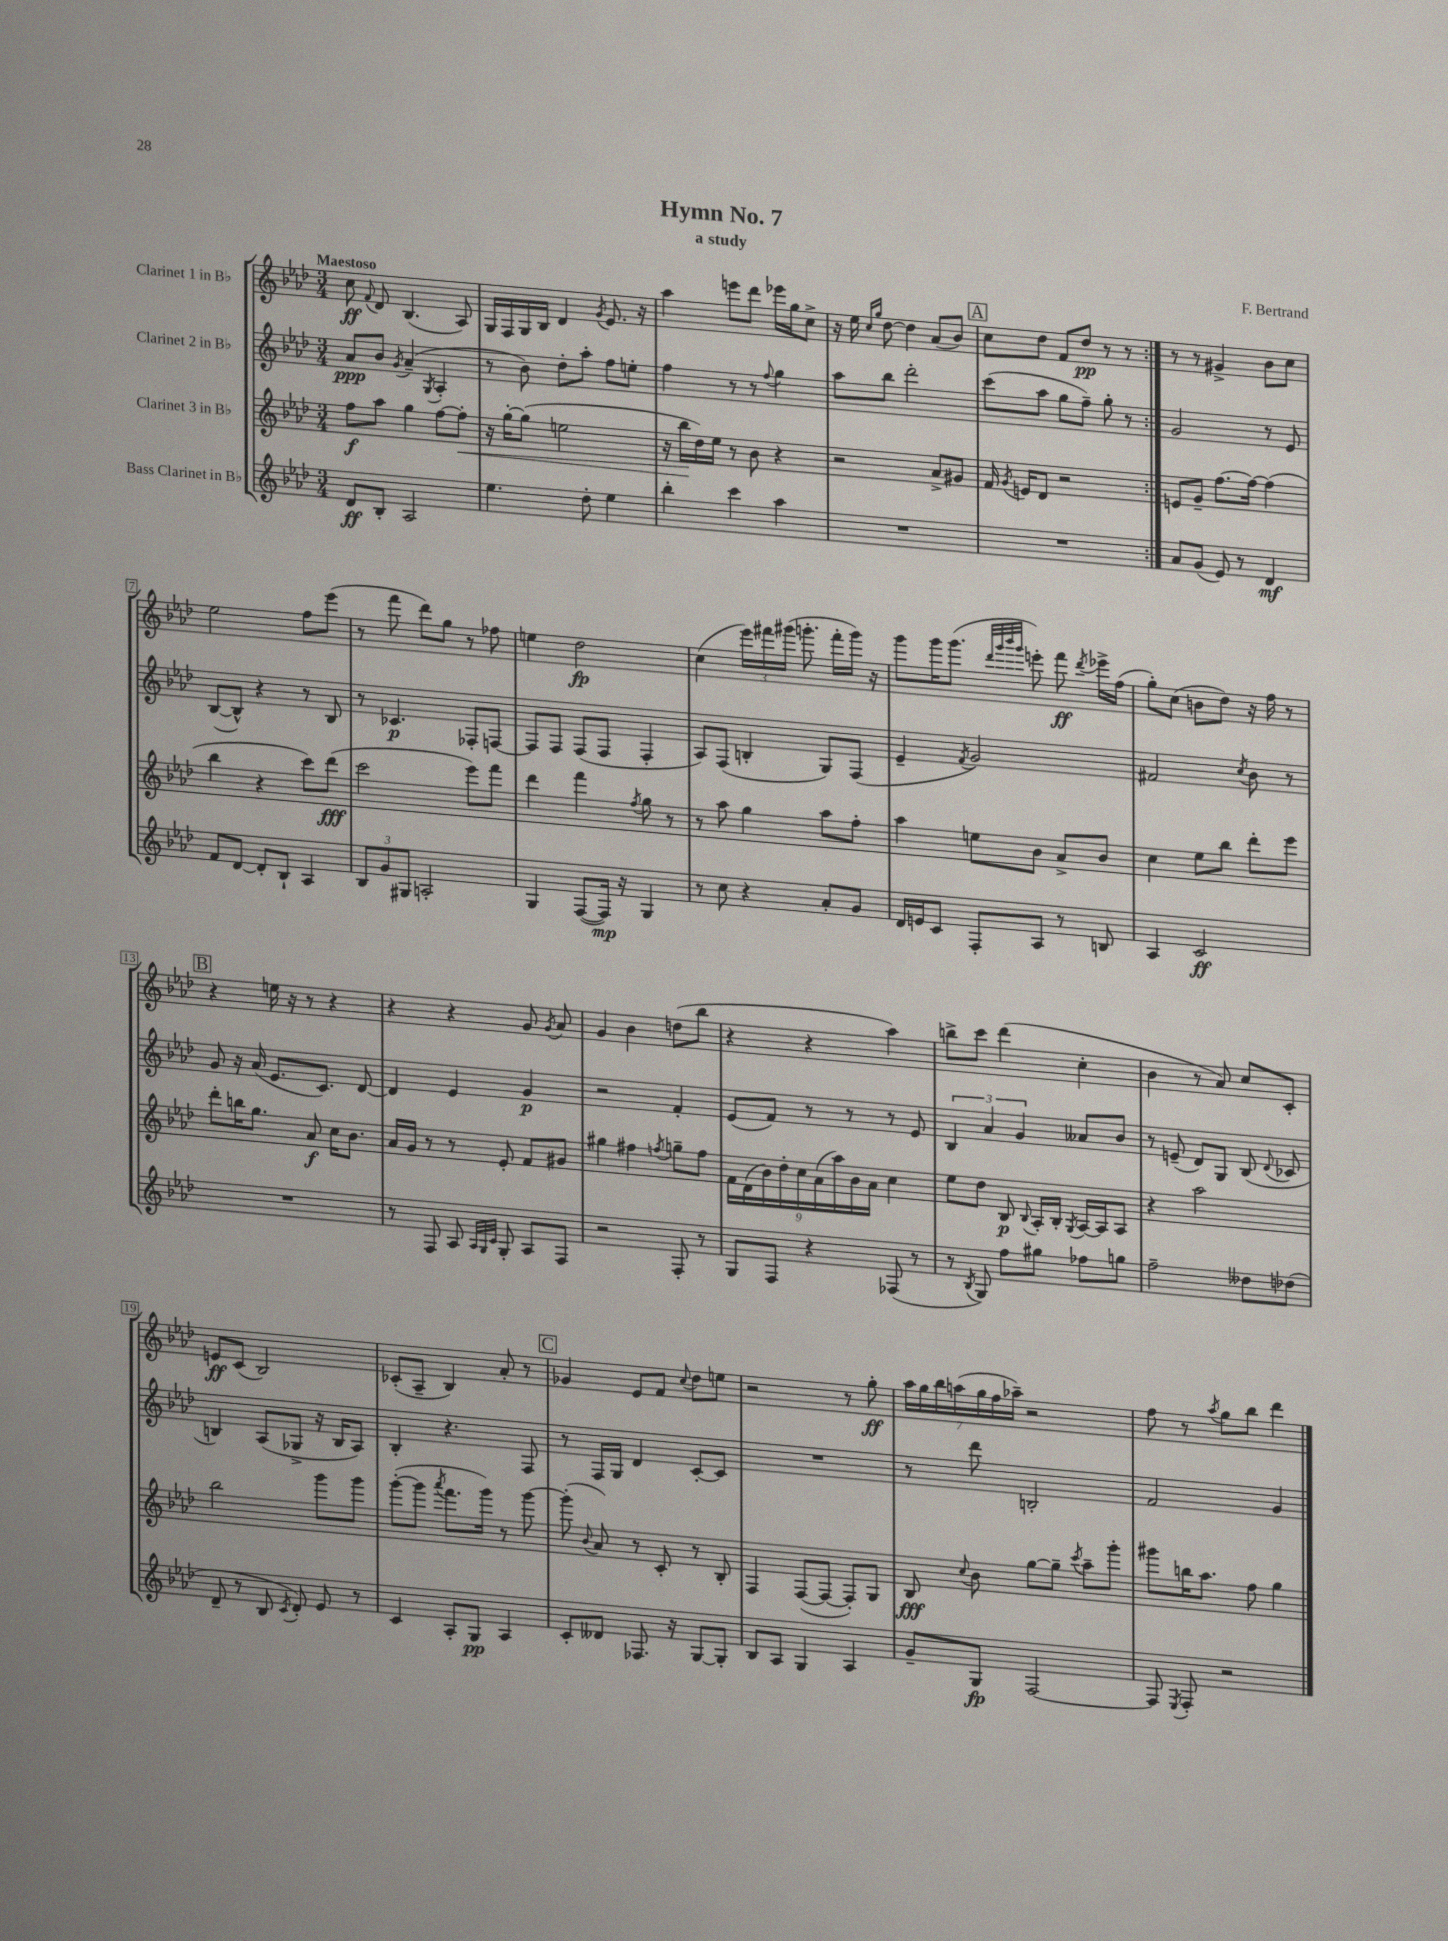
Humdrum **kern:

**kern	**dynam	**kern	**dynam	**kern	**dynam	**kern	**dynam
*part4	*part4	*part3	*part3	*part2	*part2	*part1	*part1
*staff4	*staff4	*staff3	*staff3	*staff2	*staff2	*staff1	*staff1
*I"Bass Clarinet in B♭	*	*I"Clarinet 3 in B♭	*	*I"Clarinet 2 in B♭	*	*I"Clarinet 1 in B♭	*
*clefG2	*	*clefG2	*	*clefG2	*	*clefG2	*
*k[b-e-a-d-]	*	*k[b-e-a-d-]	*	*k[b-e-a-d-]	*	*k[b-e-a-d-]	*
*M3/4	*	*M3/4	*	*M3/4	*	*M3/4	*
=1	=1	=1	=1	=1	=1	=1	=1
!	!	!	!	!	!	!LO:TX:a:B:t=Maestoso	!
8d-/L	ff	8ff\L	f	8a-/L	ppp	8cc\	ff
.	.	.	.	.	.	8qqf/	.
8B-'/J	.	8aa-\J	.	8b-/J	.	8d-/	.
.	.	.	.	8qg/	.	.	.
2A-/	.	4gg\	.	(4a-~/	.	(4.B-/	.
.	.	.	.	8qG/	.	.	.
.	.	[8ff\L	.	4A-'/	.	.	.
!	!	!	!LO:HP:b	!	!	!	!
.	.	8ff'\J]	<	.	.	8A-/)	.
=2	=2	=2	=2	=2	=2	=2	=2
4.ee-\	.	16r	.	8r	.	16G/LL	.
.	.	[16gg'\KL	.	.	.	16F/	.
.	.	(8gg\J]	.	8b-\)	.	16G/	.
.	.	.	.	.	.	16B-/JJ	.
.	.	2een\	.	8dd-'\L	.	4d-/	.
8dd-'\	.	.	.	8aa-'\J	.	.	.
.	.	.	.	.	.	8qg/	.
4ee-\	.	.	.	8ff\L	.	8.e-/	.
.	.	.	.	8een'\J	.	.	.
.	.	.	.	.	.	16r	.
=3	=3	=3	=3	=3	=3	=3	=3
4bb-'\	.	16r	.	4ff\	.	4aa-\	.
.	.	16bb-\LL	.	.	.	.	.
.	.	16dd-\)	[	.	.	.	.
.	.	16ee-\JJ	.	.	.	.	.
4ccc\	.	8r	.	8r	.	8eeen\L	.
.	.	8b-\	.	8r	.	8ddd-\J	.
.	.	.	.	8qqff/	.	.	.
4aa-\	.	4r	.	4gg\	.	16eee-X\LL	.
.	.	.	.	.	.	16gg\J	.
.	.	.	.	.	.	8cc^\J	.
=4	=4	=4	=4	=4	=4	=4	=4
2.r	.	2r	.	8aa-\L	.	16r	.
.	.	.	.	.	.	16ee-\	.
.	.	.	.	.	.	16qqcc/LL	.
.	.	.	.	.	.	16qqgg/JJ	.
.	.	.	.	8bb-\J	.	[8dd-\	.
.	.	.	.	2ddd-'\	.	4dd-\]	.
.	.	8a-^/L	.	.	.	(8a-/L	.
.	.	8g#X/J	.	.	.	8b-/J)	.
!!LO:REH:place=s1:t=A
=5	=5	=5	=5	=5	=5	=5	=5
2.r	.	16f/	.	(8ccc\L	.	8cc\L	.
.	.	8qg/	.	.	.	.	.
.	.	16en/KL	.	.	.	.	.
.	.	8d-/J	.	8aa-\J	.	8dd-\J	.
.	.	2r	.	8gg\L	.	8f/L	.
.	.	.	.	8ff~\J)	.	8dd-/J	pp
.	.	.	.	8gg'\	.	8r	.
.	.	.	.	8r	.	8r	.
=6:|!	=6:|!	=6:|!	=6:|!	=6:|!	=6:|!	=6:|!	=6:|!
8a-/L	.	8en/L	.	2g/	.	8r	.
(8g/J	.	8g~/J	.	.	.	8r	.
8e-/)	.	[8.ff\L	.	.	.	4g#X^/	.
8r	.	.	.	.	.	.	.
.	.	16ff\Jk_	.	.	.	.	.
4d-/	mf	(4ff\]	.	8r	.	8b-\L	.
.	.	.	.	8e-/	.	8cc\J	.
!!LO:LB:g=z
=7	=7	=7	=7	=7	=7	=7	=7
8f/L	.	4bb-\	.	([8B-/L	.	2ee-\	.
[8d-/J	.	.	.	8B-^^/J])	.	.	.
8d-'/L]	.	4r	.	4r	.	.	.
8B-`/J	.	.	.	.	.	.	.
4A-/	.	8ccc\L)	.	8r	.	8ff\L	.
.	.	(8ddd-\J	fff	8B-/	.	(8eee-\J	.
=8	=8	=8	=8	=8	=8	=8	=8
12B-/L	.	2ccc\	.	8r	.	8r	.
12g/	.	.	.	.	.	.	.
.	.	.	.	4.c-X/	p	8fff\	.
12G#X/J	.	.	.	.	.	.	.
2An'/	.	.	.	.	.	8ddd-\L)	.
.	.	.	.	.	.	8gg\J	.
.	.	8eee-\L)	.	8F-X'/L	.	8r	.
.	.	8fff\J	.	[8Fn/J	.	8ff-X\	.
=9	=9	=9	=9	=9	=9	=9	=9
4G/	.	4ddd-\	.	8F/L]	.	4een\	.
.	.	.	.	8F/J	.	.	.
([8F/L	.	4fff\	.	(8F/L	.	2dd-\	fp
16F/Jk])	mp	.	.	8F/J	.	.	.
16r	.	.	.	.	.	.	.
.	.	8qff/	.	.	.	.	.
4G/	.	8gg\	.	4F'/	.	.	.
.	.	8r	.	.	.	.	.
=10	=10	=10	=10	=10	=10	=10	=10
8r	.	8r	.	8A-/L)	.	(4cc\	.
8cc\	.	8aa-\	.	(8F/J	.	.	.
4r	.	4gg\	.	4Bn'/	.	24eee-\LL)	.
.	.	.	.	.	.	24fff#X\	.
.	.	.	.	.	.	(24ggg#X\JJ	.
.	.	.	.	.	.	8.gggn'\	.
8a-'/L	.	8aa-\L	.	8G/L)	.	.	.
.	.	.	.	.	.	16fff#'\LL	.
8g/J	.	8ff'\J	.	(8F/J	.	16ggg\JJ)	.
.	.	.	.	.	.	16r	.
=11	=11	=11	=11	=11	=11	=11	=11
16d-/LL	.	4aa-\	.	4e-~/	.	8ggg\L	.
16en/J	.	.	.	.	.	.	.
8c/J	.	.	.	.	.	16ggg\K	.
.	.	.	.	.	.	(8.ggg\J	.
.	.	.	.	8qf/	.	.	.
8F'/L	.	8een\L	.	2g/)	.	.	.
.	.	.	.	.	.	32qqddd-/LLL	.
.	.	.	.	.	.	32qqggg/	.
.	.	.	.	.	.	32qqbbb-/	.
.	.	.	.	.	.	32qqggg/JJJ	.
8A-/J	.	8b-\J	.	.	.	8eeen'\)	.
8r	.	8a-^/L	.	.	.	8fff\	ff
.	.	.	.	.	.	8qddd-/	.
8Bn/	.	8b-/J	.	.	.	16eee-X^\LL	.
.	.	.	.	.	.	(16ff\JJ	.
=12	=12	=12	=12	=12	=12	=12	=12
4A-/	.	4cc\	.	2f#X/	.	8gg'\L)	.
.	.	.	.	.	.	(8cc\J	.
2c/	ff	8ee-\L	.	.	.	8bn\L	.
.	.	8bb-\J	.	.	.	8dd-\J)	.
.	.	.	.	8qcc/	.	.	.
.	.	8ddd-'\L	.	8b-\	.	16r	.
.	.	.	.	.	.	16ff\	.
.	.	8eee-\J	.	8r	.	8r	.
!!LO:LB:g=z
!!LO:REH:place=s1:t=B
=13	=13	=13	=13	=13	=13	=13	=13
2.r	.	8ddd-'\L	.	8g/	.	4r	.
.	.	16bbn\K	.	16r	.	.	.
.	.	8.gg\J	.	(16a-/	.	.	.
.	.	.	.	8.e-/L	.	16een\	.
.	.	.	.	.	.	16r	.
.	.	8a-/	f	.	.	8r	.
.	.	.	.	8.c/J)	.	.	.
.	.	16cc\KL	.	.	.	4r	.
.	.	8.b-\J	.	.	.	.	.
.	.	.	.	[8d-/	.	.	.
=14	=14	=14	=14	=14	=14	=14	=14
8r	.	16a-/LL	.	4d-/]	.	4r	.
.	.	16g/JJ	.	.	.	.	.
8F/	.	8r	.	.	.	.	.
8A-/	.	8r	.	4e-/	.	4r	.
32qqA-/LLL	.	.	.	.	.	.	.
32qqG/	.	.	.	.	.	.	.
32qqc/JJJ	.	.	.	.	.	.	.
8G'/	.	8e-'/	.	.	.	.	.
8A-/L	.	8f/L	.	4g/	p	8g/	.
.	.	.	.	.	.	8qg/	.
8F/J	.	8g#X/J	.	.	.	8a-/	.
=15	=15	=15	=15	=15	=15	=15	=15
2r	.	4gg#X\	.	2r	.	4g/	.
.	.	4ff#X\	.	.	.	4b-\	.
.	.	8qffn/	.	.	.	.	.
8F'/	.	8ggn~\L	.	4f'/	.	(8ddn\L	.
8r	.	8ff\J	.	.	.	8bb-\J	.
=16	=16	=16	=16	=16	=16	=16	=16
8G/L	.	18f\LL	.	(8e-/L	.	4r	.
.	.	(18d-\	.	.	.	.	.
.	.	18b-\)	.	.	.	.	.
8F/J	.	.	.	8f/J)	.	.	.
.	.	18dd-'\	.	.	.	.	.
.	.	18cc\	.	.	.	.	.
4r	.	.	.	8r	.	4r	.
.	.	(18a-\	.	.	.	.	.
.	.	18aa-\)	.	.	.	.	.
.	.	.	.	8r	.	.	.
.	.	18b-\	.	.	.	.	.
.	.	18a-\JJ	.	.	.	.	.
(8F-X/	.	4cc\	.	8r	.	4aa-\)	.
8r	.	.	.	8e-/	.	.	.
=17	=17	=17	=17	=17	=17	=17	=17
8r	.	8ee-\L	.	6B-/	.	8bbn^\L	.
8qB-/	.	.	.	.	.	.	.
8G/)	.	8dd-\J	.	.	.	8ccc\J	.
.	.	.	.	6a-/	.	.	.
8ff\L	.	8B-/	p	.	.	(4ddd-\	.
.	.	.	.	6g/	.	.	.
.	.	8qqB-/	.	.	.	.	.
8gg#X\J	.	16A-'/LL	.	.	.	.	.
.	.	16B-'/JJ	.	.	.	.	.
.	.	8qG/	.	.	.	.	.
8ff-X\L	.	[16A-/LL	.	8a--X/L	.	4cc'\	.
.	.	16A-/J]	.	.	.	.	.
8ggn\J	.	8A-/J	.	8b-/J	.	.	.
=18	=18	=18	=18	=18	=18	=18	=18
2ff~\	.	4r	.	8r	.	4b-\	.
.	.	.	.	(8en~/	.	.	.
.	.	2aa-\	.	8d-/L)	.	8r	.
.	.	.	.	8G/J	.	8a-/)	.
8dd--X\L	.	.	.	(8B-/	.	8cc/L	.
.	.	.	.	8qqd-/	.	.	.
(8dd-X\J	.	.	.	8c-X/	.	8c'/J	.
!!LO:LB:g=z
=19	=19	=19	=19	=19	=19	=19	=19
8d-~/	.	2bb-\	.	4Bn/)	.	8en/L	ff
8r	.	.	.	.	.	(8c/J	.
8B-/	.	.	.	(8A-/L	.	2B-/)	.
8qc/	.	.	.	.	.	.	.
8d-'/)	.	.	.	8G-X^/J	.	.	.
8e-/	.	8ggg\L	.	16r	.	.	.
.	.	.	.	16B/KL	.	.	.
8r	.	8ggg\J	.	8A-/J)	.	.	.
=20	=20	=20	=20	=20	=20	=20	=20
4c/	.	([8ggg'\L	.	4B-'/	.	(8c-X'/L	.
.	.	8ggg\J]	.	.	.	8A-~/J	.
.	.	8qaaa-/	.	.	.	.	.
8A-'/L	.	8.fff\L	.	4.r	.	4B-/)	.
8G/J	pp	.	.	.	.	.	.
.	.	16ggg\Jk)	.	.	.	.	.
4A-/	.	8r	.	.	.	8a-'/	.
.	.	[8ggg\	.	8F/	.	8r	.
!!LO:REH:place=s1:t=C
=21	=21	=21	=21	=21	=21	=21	=21
8c'/L	.	(8ggg'\]	.	8r	.	4g-X/	.
.	.	8qqb-/	.	.	.	.	.
8d--X/J	.	8a-/)	.	16F/LL	.	.	.
.	.	.	.	16G/JJ	.	.	.
8.F-X/	.	8r	.	4d-/	.	8e-/L	.
.	.	8c'/	.	.	.	8f/J	.
16r	.	.	.	.	.	.	.
.	.	.	.	.	.	8qqcc/	.
[8G/L	.	8r	.	[8c'/L	.	8dd-\L	.
8G'/J]	.	8B-'/	.	8c/J]	.	8een\J	.
=22	=22	=22	=22	=22	=22	=22	=22
8B-/L	.	4F/	.	2.r	.	2r	.
8A-/J	.	.	.	.	.	.	.
4G/	.	([8F/L	.	.	.	.	.
.	.	8F/J_	.	.	.	.	.
4A-/	.	8F'/L])	.	.	.	8r	.
.	.	8G/J	.	.	.	8gg'\	ff
=23	=23	=23	=23	=23	=23	=23	=23
8g~/L	.	8B-/	fff	8r	.	28aa-\LL	.
.	.	.	.	.	.	28gg\	.
.	.	.	.	.	.	28bb-\	.
.	.	.	.	.	.	(28aan\	.
.	.	8qqcc/	.	.	.	.	.
8G/J	fp	8b-\	.	8ddd-\	.	.	.
.	.	.	.	.	.	28gg\	.
.	.	.	.	.	.	28ff\	.
.	.	.	.	.	.	28aa-X~\JJ)	.
[2F/	.	[8gg\L	.	2Bn'/	.	2r	.
.	.	8gg~\J]	.	.	.	.	.
.	.	8qccc/	.	.	.	.	.
.	.	8aa-~\L	.	.	.	.	.
.	.	8ggg'\J	.	.	.	.	.
=24	=24	=24	=24	=24	=24	=24	=24
8F/]	.	8ggg#X\L	.	2f/	.	8ff\	.
8qE-/	.	.	.	.	.	.	.
8F'/	.	16bbn\K	.	.	.	8r	.
.	.	8.aa-\J	.	.	.	.	.
.	.	.	.	.	.	8qaa-/	.
2r	.	.	.	.	.	8gg\L	.
.	.	8ff\	.	.	.	8bb-\J	.
.	.	4gg\	.	4g/	.	4ddd-\	.
==	==	==	==	==	==	==	==
*-	*-	*-	*-	*-	*-	*-	*-
